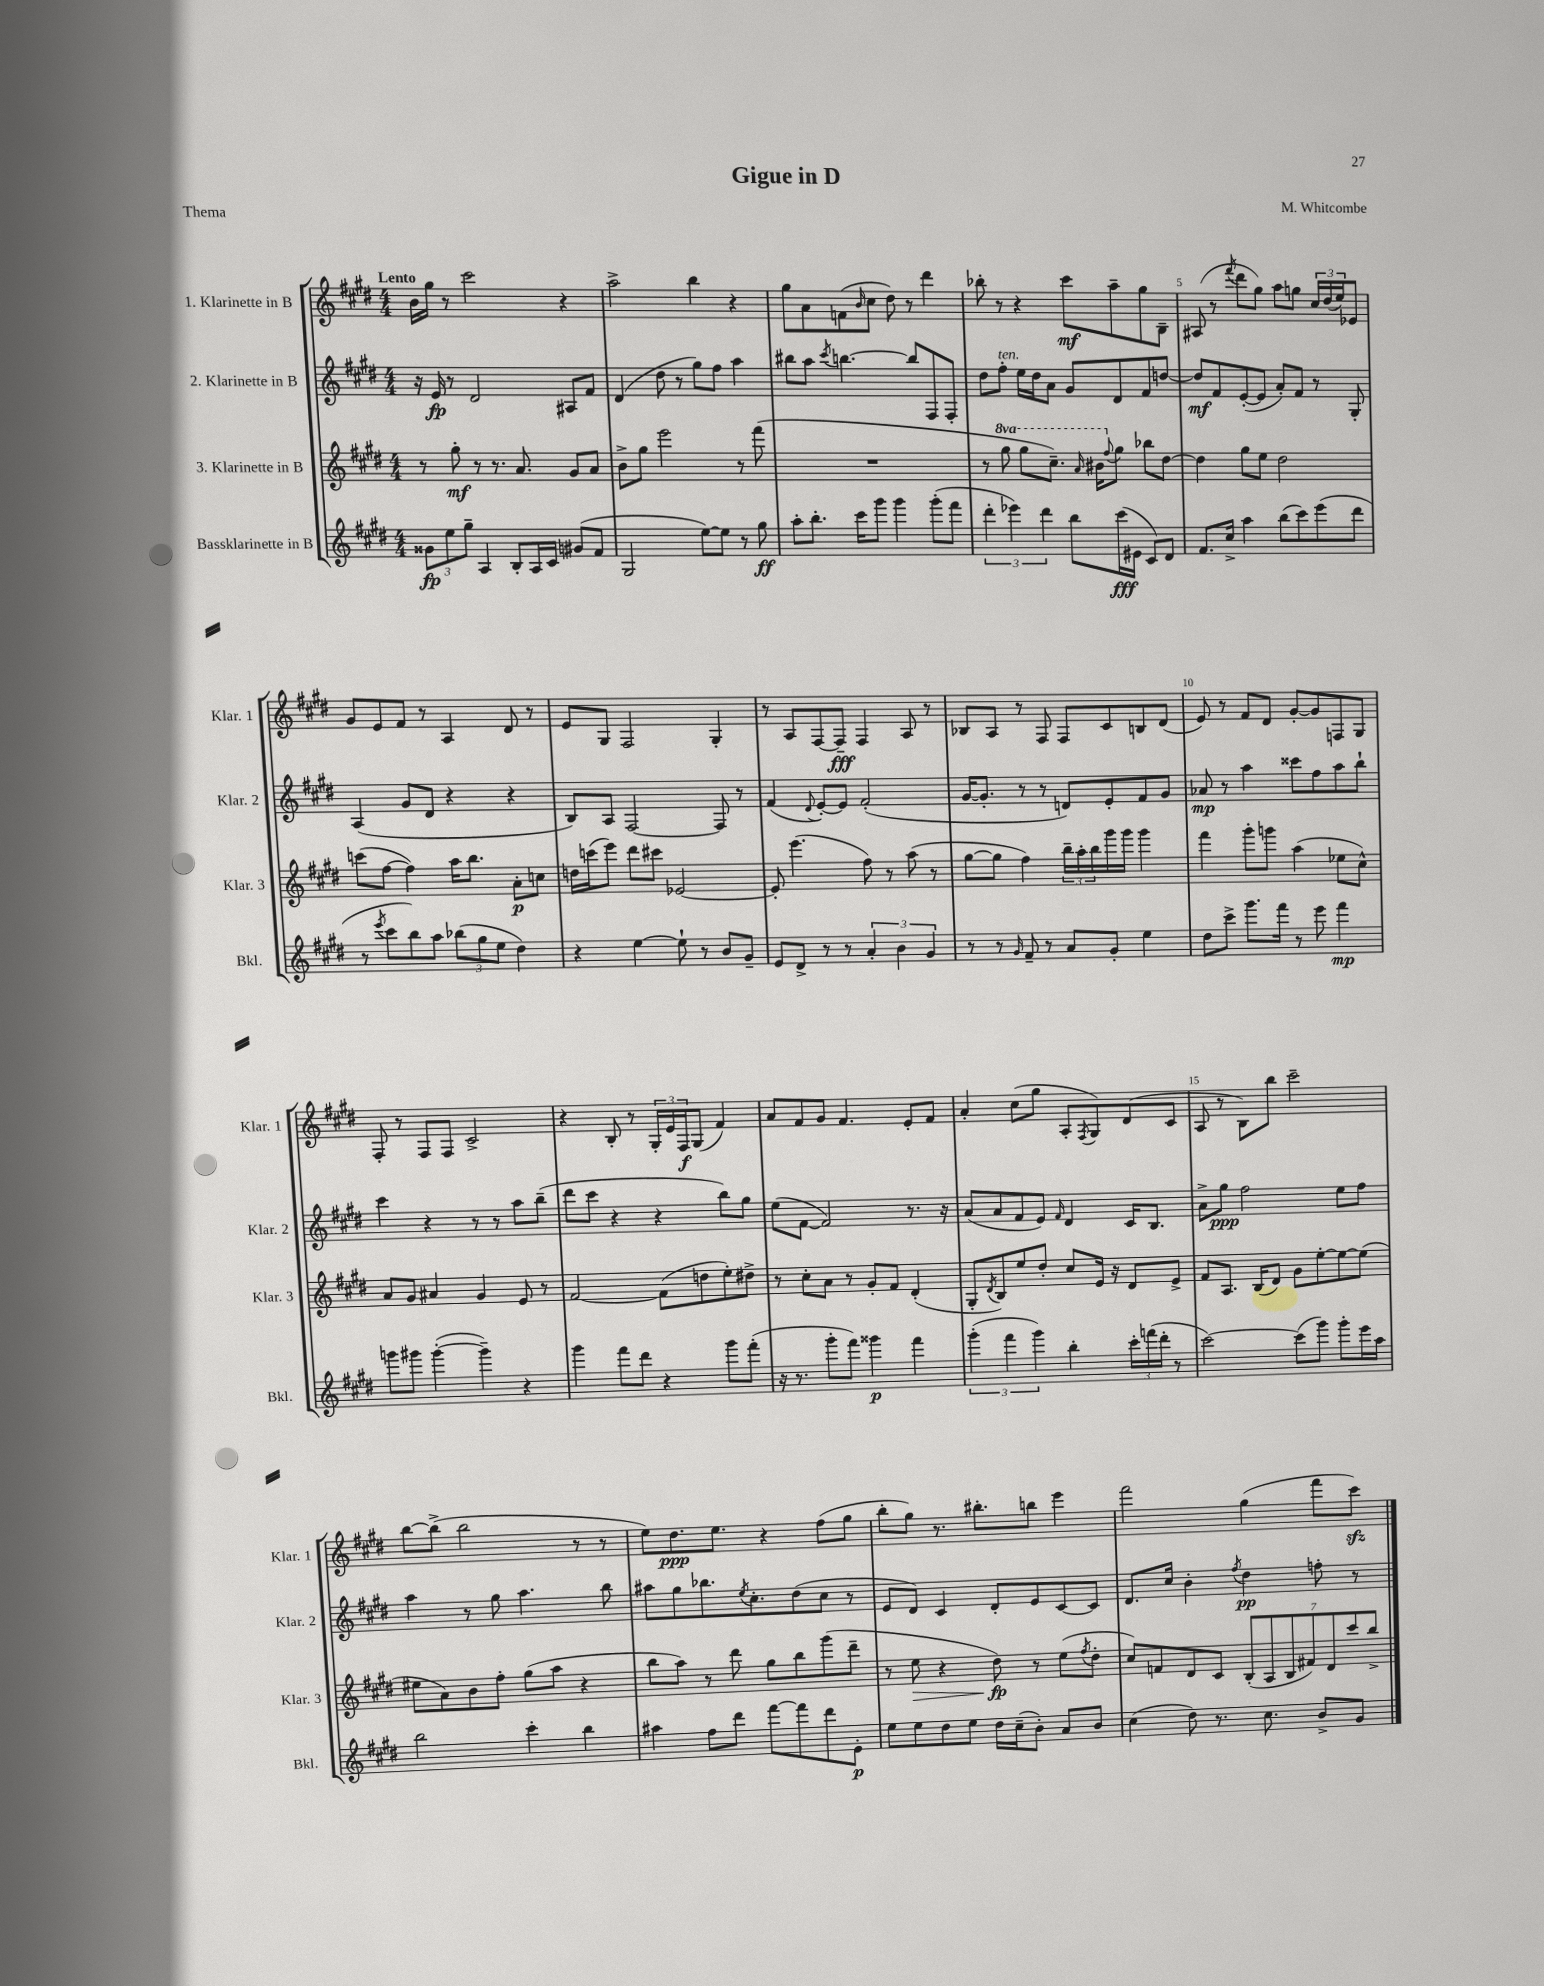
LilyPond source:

\header { title = "Gigue in D" composer = "M. Whitcombe" piece = "Thema" }
<<
\new StaffGroup <<
\new Staff = "s0" \with { instrumentName = "1. Klarinette in B" shortInstrumentName = "Klar. 1" } {
    \clef treble \key e \major \numericTimeSignature \time 4/4 \tempo "Lento"
    b'16 gis''16 r8 cis'''2 r4 |
    a''2-> b''4 r4 |
    gis''8 a'8 f'8( \grace { b'16 } cis''8 dis''8) r8 dis'''4 |
    bes''8-. r8 r4 cis'''8\mf a''8-- gis''8 b8-- |
    ais8( r8 \acciaccatura { fis'''8 } dis'''8 gis''8) a''8 g''8 \tuplet 3/2 { cis''16 dis''16( e''16) } ees'8 |
    gis'8 e'8 fis'8 r8 a4 dis'8 r8 |
    e'8 gis8 fis2 gis4-. |
    r8 a8 fis8~ fis8--\fff fis4 a8 r8 |
    bes8 a8 r8 fis8 fis8 cis'8 b8 dis'8( |
    e'8) r8 fis'8 dis'8 gis'8~-. gis'8 f8 gis8 |
    fis8-. r8 fis8 fis8 cis'2-> |
    r4 b8-. r8 \tuplet 3/2 { gis16-. e'16 fis16\f } gis8( fis'4) |
    a'8 fis'8 gis'8 fis'4. e'8-. fis'8 |
    a'4-. cis''8( gis''8 a8-. \acciaccatura { fis8 } gis8) dis'8( cis'8 |
    a8 r8 b8) b''8 cis'''2-- |
    b''8~ b''8->( b''2 r8 r8 |
    e''8) dis''8.\ppp e''8. r4 fis''8( gis''8 |
    b''8-. gis''8) r8. bis''8.-. b''8 e'''4 |
    fis'''2 gis''4( fis'''8 cis'''8\sfz) \bar "|." |
}
\new Staff = "s1" \with { instrumentName = "2. Klarinette in B" shortInstrumentName = "Klar. 2" } {
    \clef treble \key e \major \numericTimeSignature \time 4/4
    r16 e'16\fp r8 dis'2 ais8 fis'8 |
    dis'4( dis''8 r8 gis''8) fis''8 a''4 |
    bis''8 a''8 \acciaccatura { cis'''8 } b''4.~ b''8 fis8 fis8-. |
    dis''8 fis''8-.^\markup { \italic "ten." } e''16 dis''16 a'8 gis'8 dis'8 fis'8 d''8~ |
    d''8\mf fis'8 e'8~-.( e'8 a'8-.) fis'8 r8 gis8-. |
    a4( gis'8 dis'8 r4 r4 |
    b8) a8 fis2~ fis8 r8 |
    fis'4( \appoggiatura { dis'8 } e'8~-.) e'8 fis'2-.( |
    gis'16~ gis'8.-. r8 r8 d'8) e'8-. fis'8 gis'8 |
    aes'8\mp r8 a''4 cisis'''8 fis''8 a''8 b''8-! |
    cis'''4 r4 r8 r8 a''8 b''8--( |
    dis'''8 cis'''8 r4 r4 b''8) gis''8 |
    e''8( fis'8~ fis'2) r8. r16 |
    a'8( a'8 fis'8 e'8) \grace { fis'16 } dis'4 cis'16 b8. |
    a'8-> gis''8\ppp fis''2 e''8 fis''8 |
    a''4 r8 gis''8 a''4. b''8 |
    ais''8 gis''8 bes''8. \acciaccatura { e''8 } cis''8.-. dis''8( cis''8 r8 |
    e'8 dis'8) cis'4 dis'8-. e'8 cis'8~ cis'8 |
    dis'8. cis''16 b'4-. \acciaccatura { fis''8 } dis''4\pp f''8-. r8 \bar "|." |
}
\new Staff = "s2" \with { instrumentName = "3. Klarinette in B" shortInstrumentName = "Klar. 3" } {
    \clef treble \key e \major \numericTimeSignature \time 4/4 \set Staff.ottavationMarkups = #ottavation-simple-ordinals
    r8 gis''8-.\mf r8 r8. a'8. gis'8 a'8 |
    b'8-> gis''8 e'''2 r8 fis'''8( |
    R1 |
    r8 \ottava #1 gis'''8 gis'''8 cis'''8.--) \grace { a''16 } bis''16 \ottava #0 \appoggiatura { fis''8 } gis''8 bes''8 dis''8~ |
    dis''4 gis''8 e''8 dis''2 |
    c'''8( fis''8~ fis''4) a''16 b''8. a'8-.\p c''8 |
    d''16 c'''16( e'''8) dis'''8 cis'''8 ees'2~ |
    ees'8-. e'''4.( fis''8) r8 a''8( r8 |
    gis''8~ gis''8 fis''4) \tuplet 3/2 { b''16-- a''16-. b''16 } gis'''16 gis'''16 gis'''4 |
    fis'''4 gis'''8-. g'''8 a''4( ees''8 cis''8-^) |
    a'8 gis'8 ais'4 gis'4 e'8 r8 |
    fis'2~ fis'8( d''8 e''8-.) dis''8-> |
    r8 cis''8-. a'8 r8 gis'8-. fis'8 dis'4-.( |
    gis8-. \acciaccatura { dis'8 } b8) e''8 dis''8-. cis''8 e'16 r16 dis'8 e'8-> |
    fis'8 a8. b16( dis'8) gis'8 e''8~-. e''8~ e''8( |
    eis''8 a'8) b'8 fis''8-. gis''8( a''8 r4 |
    b''8 a''8) r8 dis'''8 gis''8 b''8 gis'''8( dis'''8-- |
    r8 e''8\> r4 dis''8\fp\!) r8 e''8( \acciaccatura { fis''8 } dis''8-. |
    cis''8) f'8 dis'8 cis'8 \tuplet 7/4 { b8-.( a8 b8 fis'8) dis'8 cis'''8 b''8-> } \bar "|." |
}
\new Staff = "s3" \with { instrumentName = "Bassklarinette in B" shortInstrumentName = "Bkl." } {
    \clef treble \key e \major \numericTimeSignature \time 4/4
    \tuplet 3/2 { gisis'8\fp e''8 gis''8-- } a4 b8-. a16 cis'16 gis'8( fis'8 |
    gis2 e''8~) e''8 r8 gis''8\ff |
    a''8-. b''8.-. cis'''16 gis'''8 gis'''4 gis'''8-.( fis'''8 |
    \tuplet 3/2 { dis'''4-. ees'''4) dis'''4 } b''8 cis'''16\fff( eis'16 cis'8) dis'8 |
    fis'8. cis''16-> a''4 b''8( cis'''8) e'''8( dis'''8 |
    r8 \acciaccatura { e'''8 } cis'''8 b''8) a''8 \tuplet 3/2 { bes''8( gis''8 e''8 } dis''4) |
    r4 e''4~ e''8-! r8 b'8 gis'8-- |
    e'8 dis'8-> r8 r8 \tuplet 3/2 { a'4-. b'4 gis'4 } |
    r8 r8 \grace { gis'16 } fis'8-- r8 a'8 gis'8-. e''4 |
    dis''8 cis'''8-> gis'''8. fis'''16 r8 e'''8 fis'''4\mp |
    g'''8 gis'''8 gis'''4~-.( gis'''4--) r4 |
    gis'''4 fis'''8 dis'''8 r4 gis'''8 fis'''8-.( |
    r16 r8. gis'''8-. fis'''8) gisis'''4\p fis'''4 |
    \tuplet 3/2 { gis'''4-.( fis'''4 gis'''4) } b''4-. \tuplet 3/2 { cis'''16-. f'''16( dis'''16-. } r8 |
    cis'''2~) cis'''8( gis'''8) gis'''8-. e'''16 a''16 |
    b''2 cis'''4-. b''4 |
    ais''4 fis''8 dis'''8 fis'''8~ fis'''8 dis'''8 e'8-.\p |
    e''8 e''8 dis''8 e''8 dis''16 cis''16--( b'8-.) a'8 b'8 |
    cis''4( dis''8) r8. cis''8. b'8-> gis'8 \bar "|." |
}
>>
>>
\layout { \context { \Score \override BarNumber.break-visibility = ##(#f #t #t) barNumberVisibility = #(every-nth-bar-number-visible 5) } }
